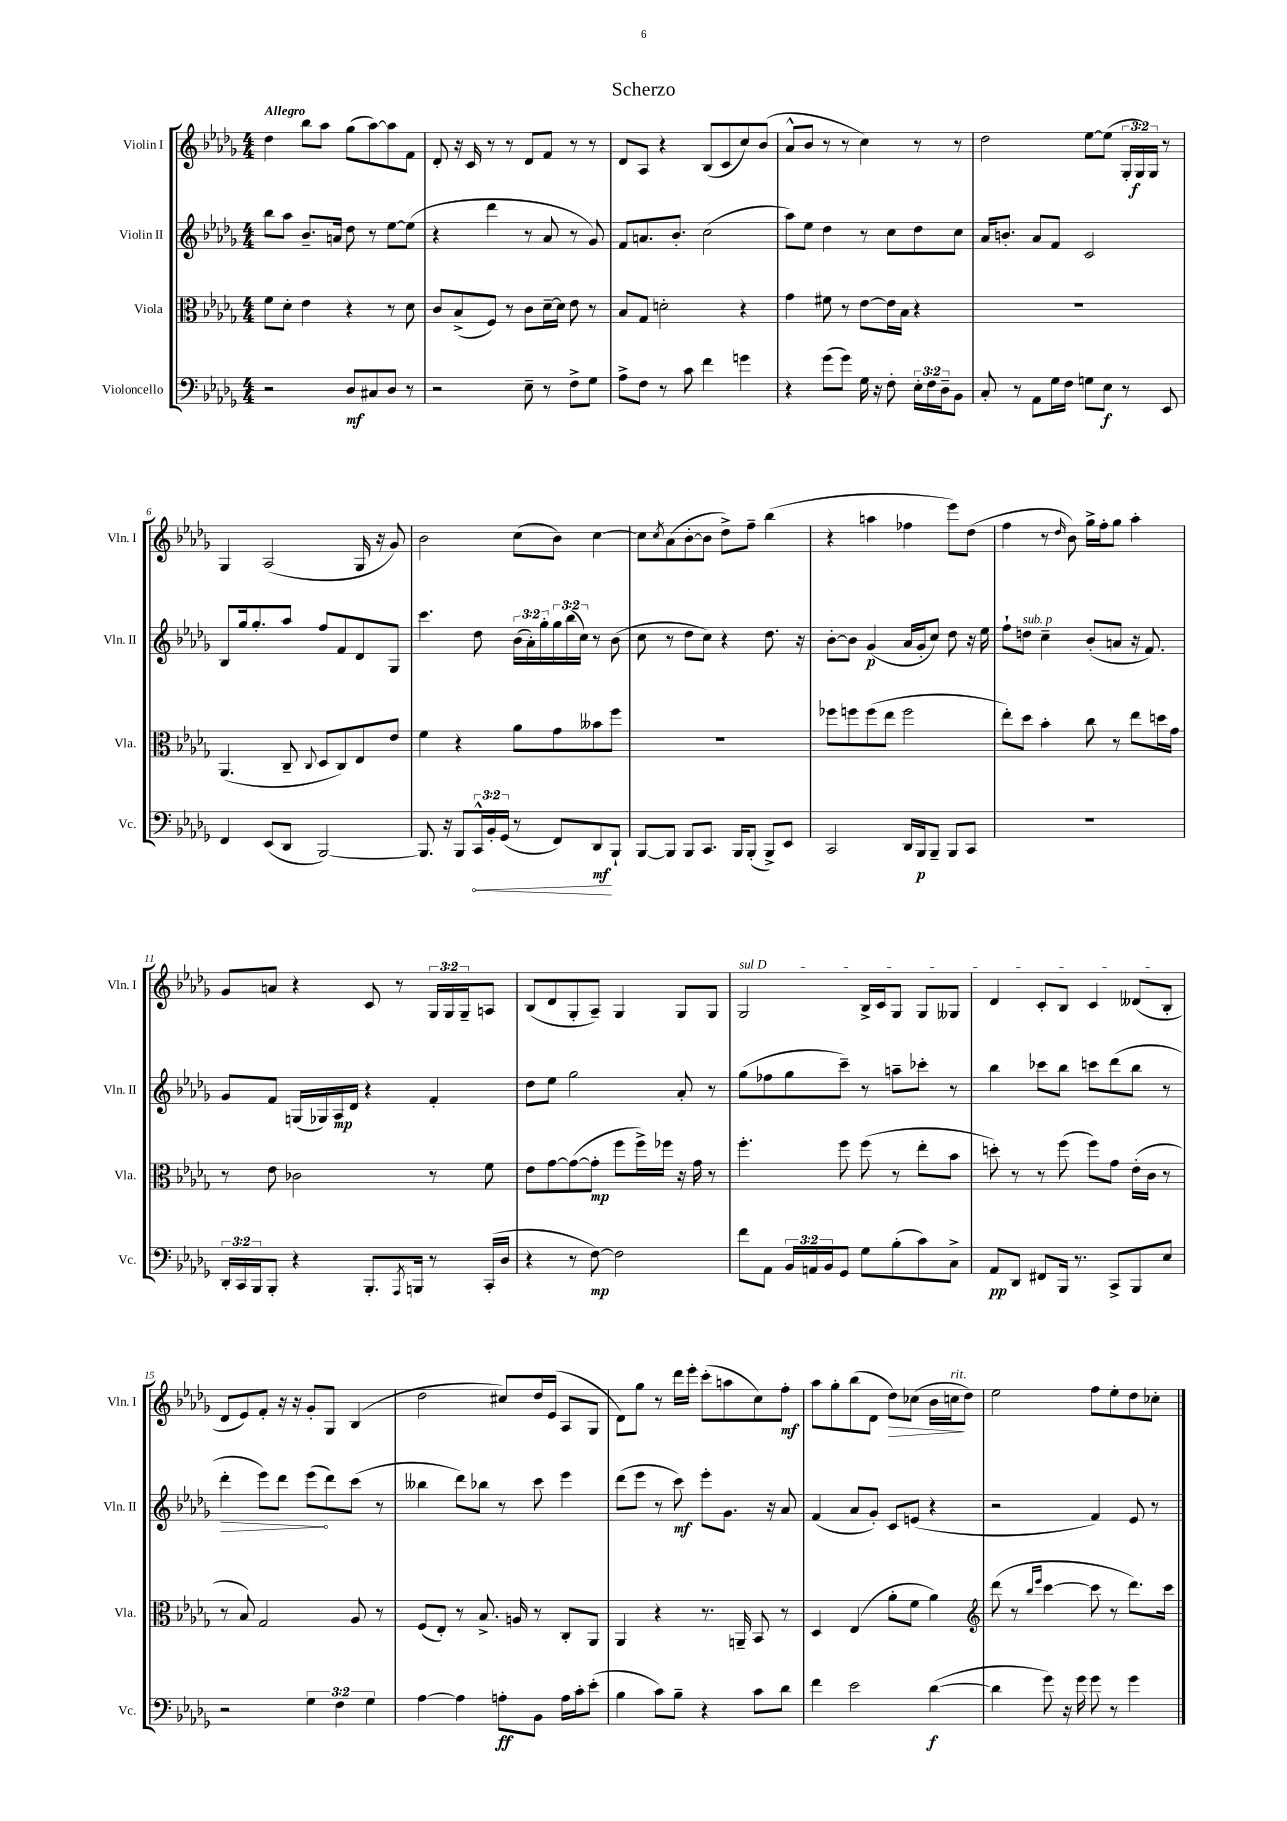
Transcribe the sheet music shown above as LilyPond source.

\header { title = "Scherzo" }
<<
\new StaffGroup <<
\new Staff = "s0" \with { instrumentName = "Violin I" shortInstrumentName = "Vln. I" } {
    \clef treble \key des \major \numericTimeSignature \time 4/4 \override Staff.TupletNumber.text = #tuplet-number::calc-fraction-text \tempo "Allegro"
    des''4 bes''8 aes''8 ges''8( aes''8~) aes''8 f'8 |
    des'8-. r16 c'16 r8 r8 des'8 f'8 r8 r8 |
    des'8 aes8 r4 bes8( c'8 c''8) bes'8( |
    aes'8-^ bes'8 r8 r8 c''4) r8 r8 |
    des''2 ees''8~ ees''8( \tuplet 3/2 { ges16-. ges16\f) ges16 } r8 |
    ges4 aes2( ges16 r16 ges'8) |
    bes'2 c''8( bes'8) c''4~ |
    c''8 \acciaccatura { c''8 } aes'8( bes'8~-. bes'8 des''8->) f''8-- bes''4( |
    r4 a''4 fes''4 ees'''8) des''8( |
    f''4 r8 \grace { des''16 } bes'8) ges''16-> f''16-. ges''8 aes''4-. |
    ges'8 a'8 r4 c'8 r8 \tuplet 3/2 { ges16 ges16 ges16-- } a8 |
    bes8( des'8 ges8-. aes8--) ges4 ges8 ges8 |
    \once \override TextSpanner.bound-details.left.text = \markup { \italic "sul D" } ges2\startTextSpan bes16-> c'16 ges8 ges8 geses8 |
    des'4 c'8-. bes8 c'4 deses'8( bes8-.\stopTextSpan |
    des'8 ees'8) f'8-. r16 r16 ges'8-. ges8 bes4( |
    des''2 cis''8) des''16 ees'16( aes8 ges8 |
    des'8) ges''8 r8 des'''16 ees'''16-. c'''8-.( a''8 c''8) f''8-.\mf |
    aes''8 ges''8-. bes''8( des'8 des''8\>) ces''8( bes'16 c''16\!^\markup { \italic "rit." } des''8) |
    ees''2 f''8 ees''8-. des''8 ces''8-. \bar "|." |
}
\new Staff = "s1" \with { instrumentName = "Violin II" shortInstrumentName = "Vln. II" } {
    \clef treble \key des \major \numericTimeSignature \time 4/4 \override Staff.TupletNumber.text = #tuplet-number::calc-fraction-text
    bes''8 aes''8 bes'8.-- a'16 des''8 r8 ees''8~ ees''8( |
    r4 des'''4 r8 aes'8 r8 ges'8) |
    f'8 a'8. bes'8.-. c''2( |
    aes''8) ees''8 des''4 r8 c''8 des''8 c''8 |
    aes'16 b'8.-. aes'8 f'8 c'2 |
    bes8 ges''16 ges''8.-. aes''8 f''8 f'8 des'8 ges8 |
    c'''4. des''8 \tuplet 3/2 { bes'16( aes'16-.) ges''16-. } \tuplet 3/2 { ges''16 bes''16( c''16) } r8 bes'8( |
    c''8 r8 des''8 c''8) r4 des''8. r16 |
    bes'8~-. bes'8 ges'4\p( aes'16 ges'16-. c''8) des''8 r16 ees''16 |
    f''8-! d''8^\markup { \italic "sub. p" } c''4-- bes'8-.( a'8 r16 f'8.) |
    ges'8 f'8 g16( ges16) aes16\mp des'16 r4 f'4-. |
    des''8 ees''8 ges''2 aes'8-. r8 |
    ges''8( fes''8 ges''8 c'''8--) r8 a''8-- ces'''8-. r8 |
    bes''4 ces'''8 bes''8 c'''8 des'''8( bes''8 r8 |
    \once \override Hairpin.circled-tip = ##t des'''4-.\> ees'''8) des'''8 ees'''8\!( des'''8) c'''8( r8 |
    beses''4 des'''8) bes''8 r8 c'''8 ees'''4 |
    des'''8( ees'''8 r8 c'''8\mf) ees'''8-. ges'8. r16 aes'8 |
    f'4( aes'8 ges'8-.) c'8 e'8( r4 |
    r2 f'4) ees'8 r8 \bar "|." |
}
\new Staff = "s2" \with { instrumentName = "Viola" shortInstrumentName = "Vla." } {
    \clef alto \key des \major \numericTimeSignature \time 4/4
    f'8 des'8-. ees'4 r4 r8 des'8 |
    c'8 bes8->( f8) r8 c'8 des'16~-- des'16 ees'8 r8 |
    bes8 ges8 d'2-. r4 |
    ges'4 fis'8 r8 ees'8~ ees'16 bes16 r4 |
    R1 |
    aes,4.( c8-- \appoggiatura { c8 } des8 c8) ees8 ees'8 |
    f'4 r4 aes'8 ges'8 beses'8 f''8 |
    R1 |
    fes''8 f''8 f''8( ees''8 f''2 |
    ees''8-.) des''8 bes'4-. c''8 r8 ees''8 d''16 ges'16 |
    r8 ees'8 ces'2 r8 f'8 |
    ees'8 ges'8~ ges'8~( ges'8-.\mp f''8 f''16->) fes''16 r16 ges'16 r8 |
    f''4.-. f''8 f''8( r8 ees''8-. bes'8 |
    d''8-.) r8 r8 f''8( f''8) ges'8 ees'16-.( c'16 r8 |
    r8 bes8) ges2 aes8 r8 |
    f8( ees8-.) r8 bes8.-> a16 r8 c8-. aes,8 |
    aes,4 r4 r8. a,16-- bes,8 r8 |
    des4 ees4( aes'8-. f'8 aes'4) |
    \clef treble des'''8( r8 \grace { bes''16 ees'''16 } c'''4~ c'''8 r8 des'''8.) c'''16 \bar "|." |
}
\new Staff = "s3" \with { instrumentName = "Violoncello" shortInstrumentName = "Vc." } {
    \clef bass \key des \major \numericTimeSignature \time 4/4 \override Staff.TupletNumber.text = #tuplet-number::calc-fraction-text
    r2 des8\mf cis8 des8 r8 |
    r2 ees8-- r8 f8-> ges8 |
    aes8-> f8 r8 c'8 f'4 g'4 |
    r4 ges'8( ges'8) ges16 r16 f8-. \tuplet 3/2 { ees16-. f16 des16-- } bes,8 |
    c8-. r8 aes,8 ges16 f16 g8 ees8\f r8 ees,8 |
    f,4 ees,8( des,8 bes,,2~) |
    bes,,8. r16 bes,,8 \tuplet 3/2 { \once \override Hairpin.circled-tip = ##t c,16-^\< bes,16-. ges,16( } r8 f,8) des,8\mf\! bes,,8-! |
    bes,,8~ bes,,8 bes,,8 c,8. bes,,16 bes,,8-.( bes,,8->) ees,8 |
    c,2 des,16 bes,,16\p bes,,8-- bes,,8 c,8 |
    r1 |
    \tuplet 3/2 { des,16-. c,16 bes,,16 } bes,,8-. r4 bes,,8.-. \acciaccatura { aes,,8 } b,,16 r8 c,16-.( des16 |
    r4 r8 f8~\mp) f2 |
    f'8 aes,8 \tuplet 3/2 { bes,16 a,16 bes,16 } ges,8 ges8 bes8-.( c'8) c8-> |
    aes,8\pp des,8 fis,8 bes,,16 r8. c,8-> bes,,8 ees8 |
    r2 \tuplet 3/2 { ges4 f4 ges4 } |
    aes4~ aes4 a8-.\ff bes,8 a16 c'16-. ees'8-.( |
    bes4 c'8) bes8-- r4 c'8 des'8 |
    f'4 ees'2 des'4~\f( |
    des'4 ges'8) r16 ges'16 ges'8 r8 ges'4 \bar "|." |
}
>>
>>
